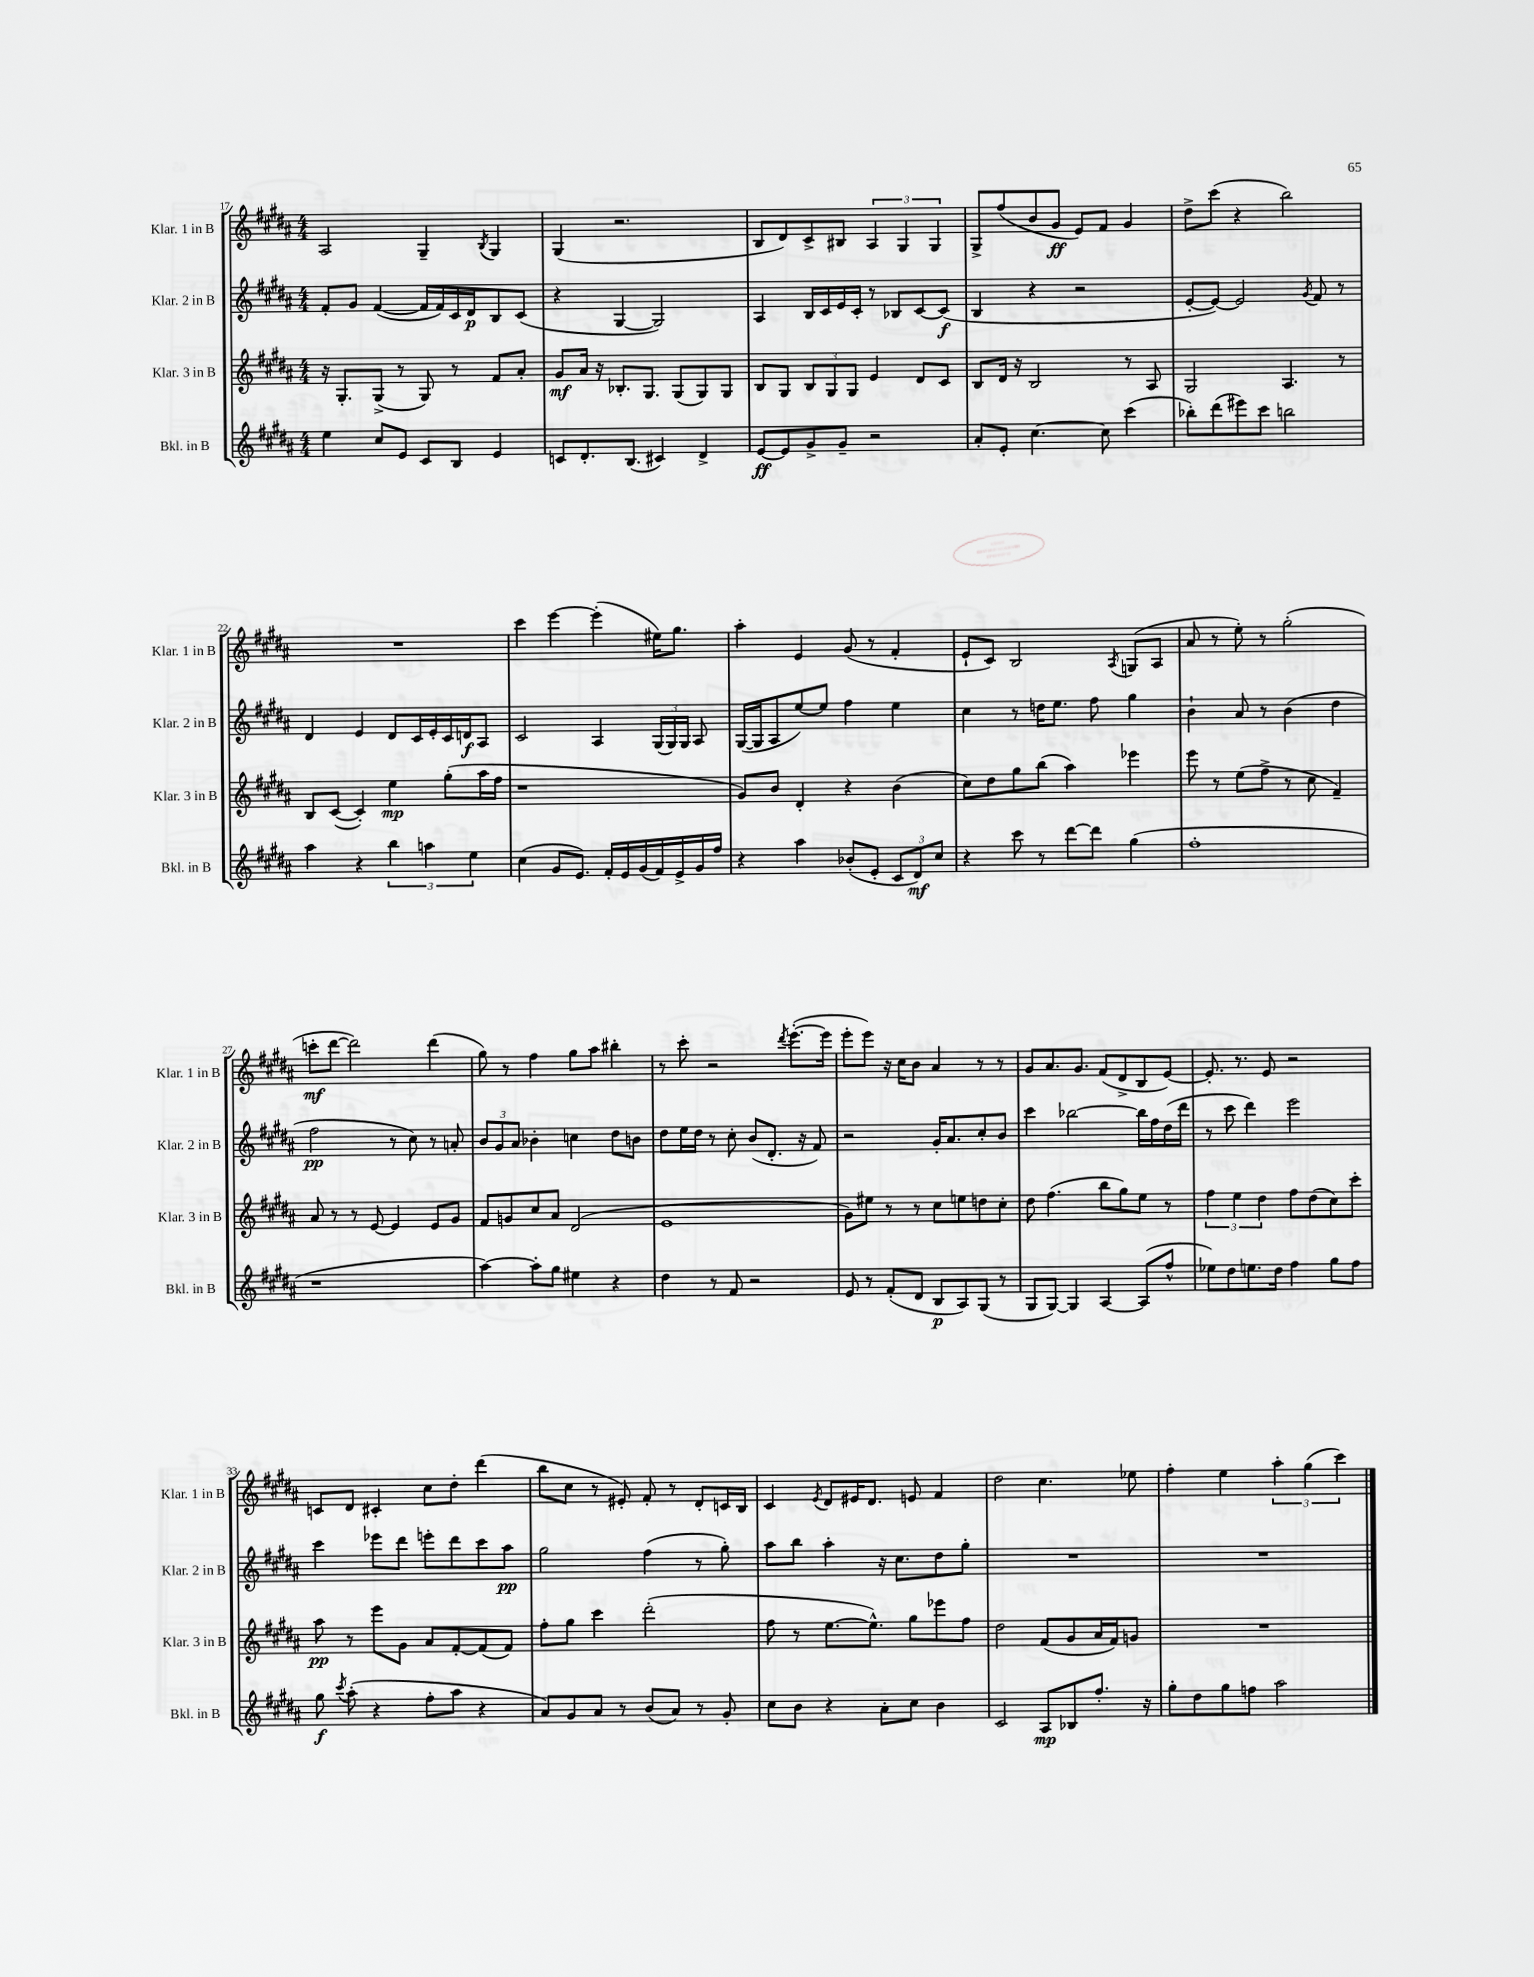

**kern	**kern	**kern	**kern
*staff4	*staff3	*staff2	*staff1
*clefG2	*clefG2	*clefG2	*clefG2
*k[f#c#g#d#a#]	*k[f#c#g#d#a#]	*k[f#c#g#d#a#]	*k[f#c#g#d#a#]
*M4/4	*M4/4	*M4/4	*M4/4
4ee	16r	8f#'	2A#
.	8.G#'	.	.
.	.	8g#	.
8cc#	(8G#^	([4f#	.
8e	8r	.	.
8c#	8G#)	16f#]	4G#~
.	.	16f#)	.
8B	8r	16c#	.
.	.	16d#	.
.	.	.	8qB
4e	8f#	8B	4G#
.	8a#'	(8c#	.
=	=	=	=
8c	8g#	4r	(4G#
8.d#'	16a#	.	.
.	16r	.	.
.	8.B-'	[4G#	2.r
(8.B	.	.	.
.	8.G#	.	.
4c#)	.	2G#])	.
.	(8G#	.	.
4d#^	8G#)	.	.
.	8G#	.	.
=	=	=	=
[8e	8B	4A#	8B
8e]	8G#	.	8d#)
8g#^	12B	16B	8c#^
.	.	16c#	.
.	12G#	.	.
8g#~	.	16e	8B#
.	12G#	.	.
.	.	16c#'	.
2r	4e	8r	6A#
.	.	8B-	.
.	.	.	6G#
.	8d#	[8c#	.
.	.	.	6G#
.	8c#	(8c#]	.
=	=	=	=
8a#'	8B	4B	8G#^
8e'	16d#	.	(8ff#
.	16r	.	.
[4.cc#	2B	4r	8b
.	.	.	8g#
.	.	2r	8e)
8cc#]	.	.	8f#
(4ccc#	8r	.	4g#
.	8A#	.	.
=	=	=	=
8bb-')	2G#	[8e'	8dd#^
(8ddd#	.	8e_)	(8ccc#
8eee#)	.	2e]	4r
8ccc#	.	.	.
2bb	4.A#	.	2bb)
.	.	8qg#	.
.	.	8f#	.
.	8r	8r	.
=	=	=	=
4aa#	8B	4d#	1r
.	([8c#	.	.
4r	4c#'])	4e	.
6bb	4ee	8d#	.
.	.	16c#	.
6aa	.	.	.
.	.	16e'	.
.	(8gg#'	16c#	.
.	.	16d	.
6ee	.	.	.
.	16aa#	8A#	.
.	16ff#	.	.
=	=	=	=
(4cc#	1r	2c#	4ccc#
8g#	.	.	[4eee
8.e)	.	.	.
.	.	4A#	(4eee']
16f#'	.	.	.
16e	.	.	.
(16g#	.	.	.
16f#)	.	(24G#	16ee#)
.	.	24G#)	.
16e^	.	.	8.gg#
.	.	24G#	.
16g#	.	8A#	.
16ff#	.	.	.
=	=	=	=
4r	8g#)	([16G#	4aa#'
.	.	16G#]	.
.	8b	8A#	.
4aa#	4d#'	[8ee)	4e
.	.	8ee]	.
(8b-'	4r	4ff#	(8g#
8e'	.	.	8r
12c#	(4b	4ee	4f#'
12d#)	.	.	.
12cc#	.	.	.
=	=	=	=
4r	8cc#)	4cc#	8e`
.	8dd#	.	8c#)
8ccc#	8gg#	8r	2B
8r	(8bb	16dd	.
.	.	8.ee	.
[8ddd#	4aa#)	.	.
8ddd#]	.	8ff#	.
.	.	.	8qA#
(4gg#	4eee-	4gg#	(8G
.	.	.	8A#
=	=	=	=
1ff#'	8eee	4b`	8a#
.	8r	.	8r
.	(8ee	8a#	8ee')
.	8ff#^	8r	8r
.	8r	(4b	(2gg#'
.	8cc#	.	.
.	4f#~)	4dd#	.
=	=	=	=
1r	8a#	2ff#	8ccc'
.	8r	.	[8ddd#
.	8r	.	2ddd#])
.	[8e	.	.
.	4e]	8r	.
.	.	8cc#)	.
.	8e	8r	(4ddd#
.	8g#	8a'	.
=	=	=	=
[4aa#)	8f#	12b	8gg#)
.	.	12g#	.
.	8g	.	8r
.	.	12a#	.
8aa#']	8cc#	4b-'	4ff#
8gg#	8a#	.	.
4ee#	(2d#	4cc	8gg#
.	.	.	8aa#
4r	.	8dd#	4bb#'
.	.	8b	.
=	=	=	=
4dd#	1e	8dd#	8r
.	.	16ee	8ccc#'
.	.	16dd#	.
8r	.	8r	2r
8f#	.	8cc#'	.
2r	.	(8b	.
.	.	8.d#'	.
.	.	.	8qddd#
.	.	.	([8.eee'
.	.	16r	.
.	.	8f#)	.
.	.	.	16eee]
=	=	=	=
8e	8g#)	2r	8eee'
8r	8ee#	.	8eee)
(8f#'	8r	.	16r
.	.	.	16cc#
8d#	8r	.	8b
8B	8cc#	16g#'	4a#
.	.	8.a#	.
8A#)	8ee	.	.
(8G#	8dd	8cc#'	8r
8r	8cc#'	8b	8r
=	=	=	=
8G#	8dd#	4ccc#	8g#
[8G#)	(4.ff#	.	8.a#
4G#]	.	[2bb-	.
.	.	.	8.g#
[4A#	8bb	.	(8f#
.	8gg#)	.	8d#^
(8A#]	8ee	16bb-]	8B
.	.	16ff#	.
8ff#^^	8r	(16dd#	[8e)
.	.	16ddd#	.
=	=	=	=
8ee-)	6ff#	8r	8.e']
8dd#	.	8ccc#	.
.	6ee	.	.
.	.	.	8.r
8.ee	.	4ddd#)	.
.	6dd#	.	.
.	.	.	8e
16dd#	.	.	.
4ff#	8ff#	2eee	2r
.	(8dd#	.	.
8gg#	8cc#)	.	.
8ff#	8ccc#'	.	.
=	=	=	=
8gg#	8aa#	4ccc#	8c
8qccc#	.	.	.
(8aa#'	8r	.	8d#
4r	8eee	8eee-	4c#'
.	8g#	8ddd#	.
8ff#'	8a#	8eee'	8cc#
8aa#	[8f#'	8ddd#	8dd#'
4r	(8f#]	8ccc#	(4ddd#
.	8f#)	8aa#	.
=	=	=	=
8a#)	8ff#'	2gg#	8bb
8g#	8gg#	.	8cc#
8a#	4ccc#	.	8r
8r	.	.	8e#')
(8b	(2ddd#'	(4ff#	8f#'
8a#)	.	.	8r
8r	.	8r	8d#'
8g#'	.	8gg#')	16c
.	.	.	16B
=	=	=	=
8cc#	8ff#	8aa#	4c#
8b	8r	8bb	.
.	.	.	8qe
4r	[8.ee	4aa#'	8d#
.	.	.	16e#
.	8.ee^^])	.	8.d#
8a#'	.	16r	.
.	.	8.cc#	.
8cc#	8gg#	.	8e
4b	8eee-	8dd#	4f#
.	8ff#	8gg#'	.
=	=	=	=
2c#	2dd#	1r	2dd#
8A#	(8f#	.	4.cc#
8B-	8g#	.	.
8.ff#'	16a#	.	.
.	16f#)	.	.
.	8g	.	8ee-
16r	.	.	.
=	=	=	=
8gg#'	1r	1r	4ff#'
8dd#	.	.	.
8gg#	.	.	4ee
8ff	.	.	.
2aa#	.	.	6aa#'
.	.	.	(6gg#
.	.	.	6ccc#)
==	==	==	==
*-	*-	*-	*-
